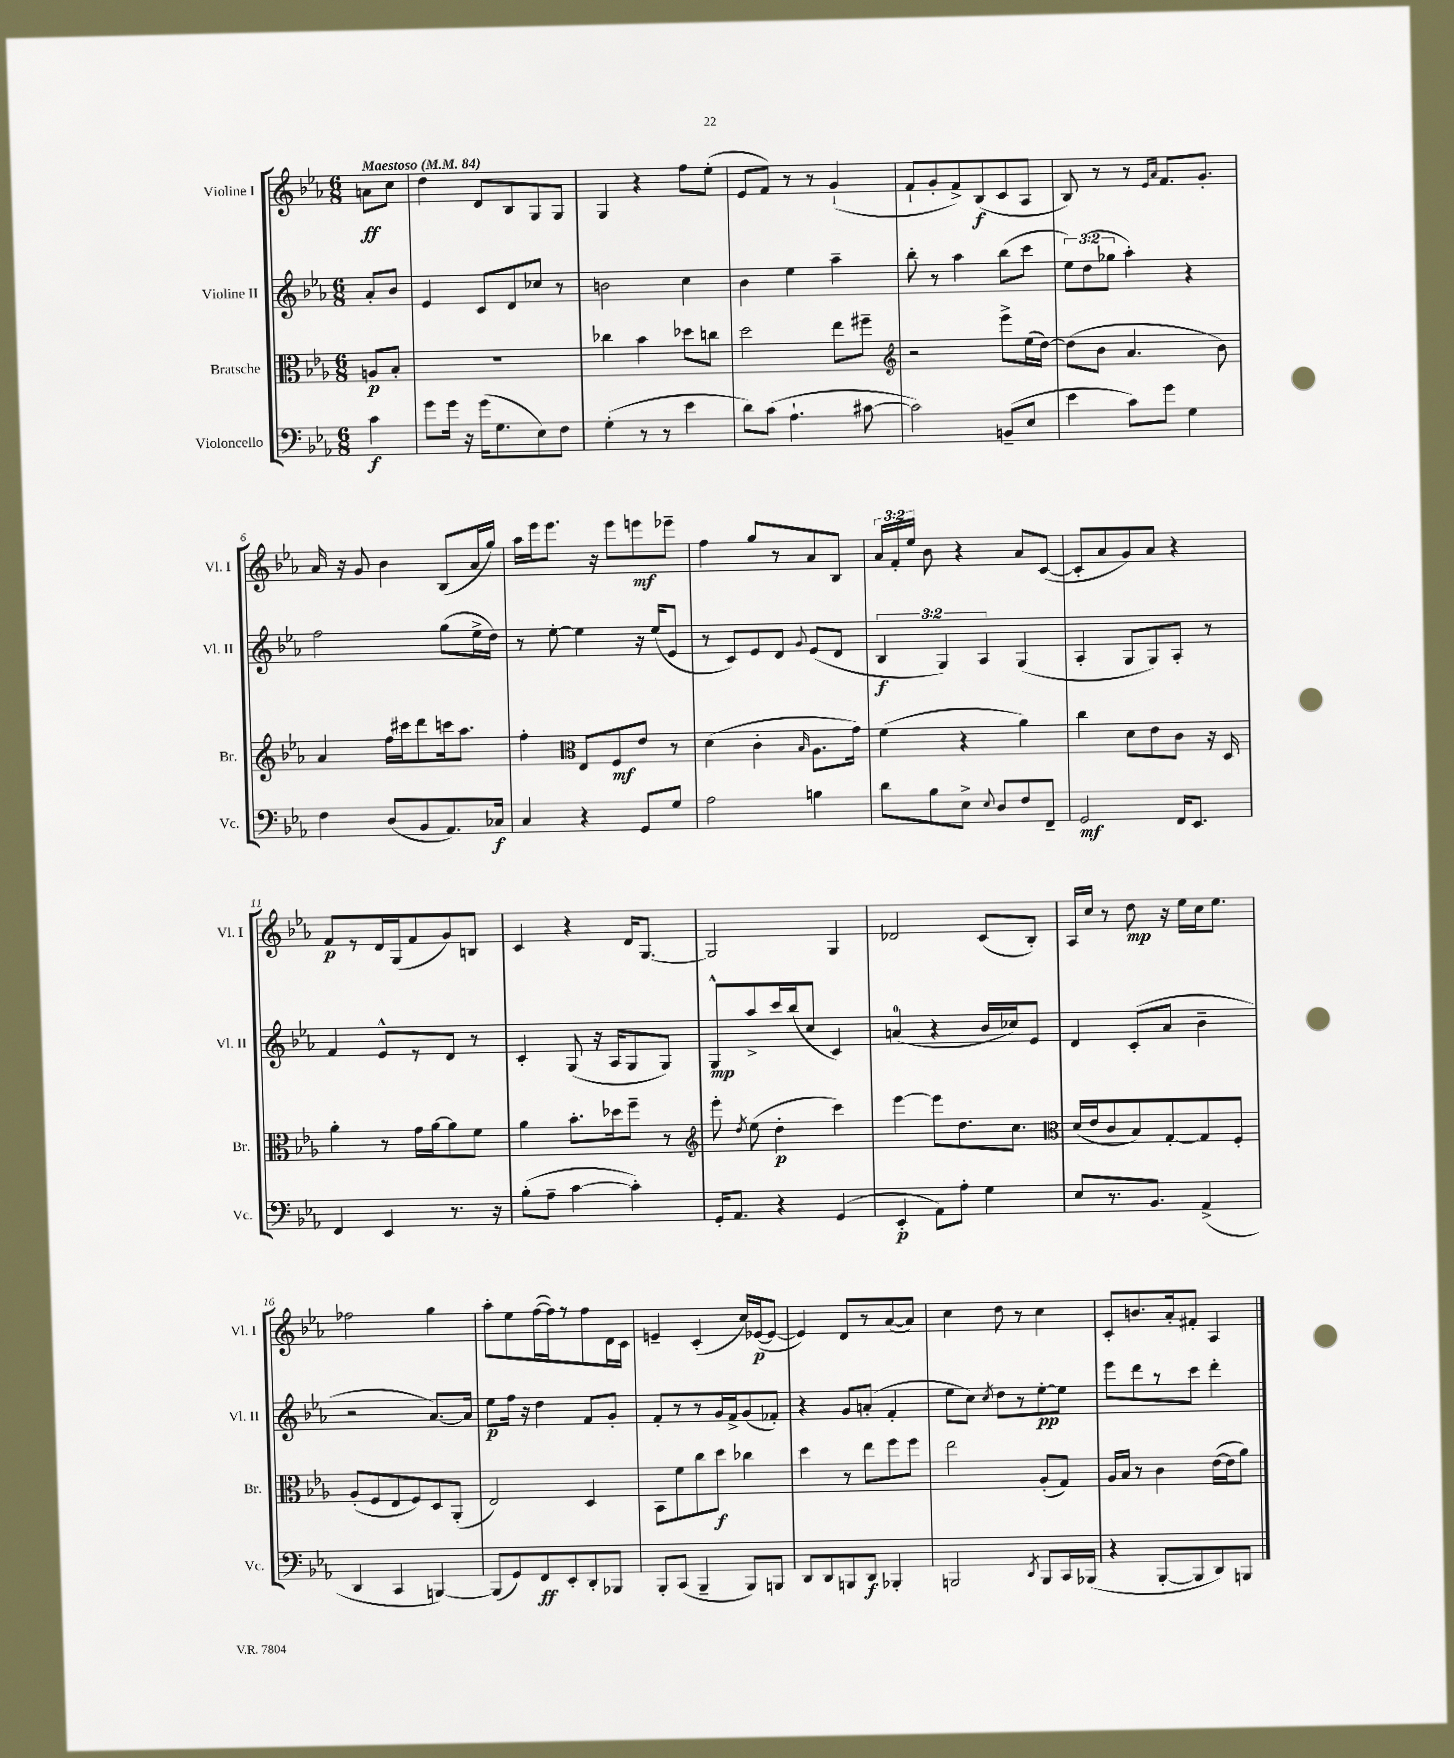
<<
\new StaffGroup <<
\new Staff = "s0" \with { instrumentName = "Violine I" shortInstrumentName = "Vl. I" } {
    \clef treble \key ees \major \numericTimeSignature \time 6/8 \override Staff.TupletNumber.text = #tuplet-number::calc-fraction-text \partial 4 \tempo "Maestoso" 4 = 84
    \autoBeamOff a'8[\ff c''8] |
    d''4 d'8[ bes8 g8 g8] |
    g4 r4 f''8[ ees''8]-.( |
    ees'8[ f'8]) r8 r8 g'4-!( |
    f'8[-! g'8-. f'8->) bes8\f( c'8 aes8] |
    bes8) r8 r8 \grace { ees'16[ aes'16] } f'8.[ g'8.]-. |
    aes'16 r16 g'8 bes'4 bes8[( aes'16 g''16]) |
    aes''16[ ees'''16 ees'''8.] r16 ees'''8[ e'''8\mf ees'''8]-- |
    f''4 g''8[ r8 aes'8 bes8] |
    \tuplet 3/2 { aes'16[ f'16-. ees''16] } bes'8 r4 aes'8[ c'8]~( |
    c'8[-. aes'8 g'8) aes'8] r4 |
    f'8[\p r8 d'16 g16( f'8 g'8) b8] |
    c'4 r4 d'16[ g8.]~ |
    g2 g4 |
    des'2 c'8[( bes8]-.) |
    aes16[ c''16] r8 d''8\mp r16 ees''16[ c''16 ees''8.] |
    fes''2 g''4 |
    aes''8[-. ees''8 f''16~( f''16) r8 f''8 d'16 c'16] |
    e'4-- c'4-.( c''16[) ees'16~\p( ees'8]~ |
    ees'4) d'8[ r8 aes'8~( aes'8]) |
    c''4 d''8 r8 c''4 |
    c'8[-. b'8. aes'16-. fis'8]-. aes4 \bar "|." |
}
\new Staff = "s1" \with { instrumentName = "Violine II" shortInstrumentName = "Vl. II" } {
    \clef treble \key ees \major \numericTimeSignature \time 6/8 \override Staff.TupletNumber.text = #tuplet-number::calc-fraction-text \partial 4
    \autoBeamOff aes'8[-. bes'8] |
    ees'4 c'8[ d'8 ces''8] r8 |
    b'2 c''4 |
    bes'4 ees''4 aes''4-- |
    bes''8-. r8 aes''4 bes''8[( c'''8] |
    \tuplet 3/2 { ees''8[) d''8( ges''8] } aes''4-.) r4 |
    f''2 g''8[( ees''16-> d''16]) |
    r8 ees''8~-. ees''4 r16 ees''16[( ees'8] |
    r8 c'8[) ees'8 d'8] \appoggiatura { g'8 } ees'8[( d'8] |
    \tuplet 3/2 { bes4\f g4) aes4 } g4( |
    aes4-. g8[ g8) aes8]-. r8 |
    f'4 ees'8[-^ r8 d'8] r8 |
    c'4-. g8( r16 aes16[ g8 g8]) |
    g8[-^\mp aes''8-> c'''16 bes''16( c''8] c'4) |
    a'4-0( r4 bes'16[ ces''16) ees'8] |
    d'4 c'8[-.( aes'8] bes'4-- |
    r2 aes'8.[~) aes'16] |
    ees''8[\p f''16] r16 d''4 f'8[ g'8]-. |
    f'8[-. r8 r8 g'16 f'16-> g'8( fes'8]-.) |
    r4 g'8[ a'8]-.( f'4-. |
    ees''8[ c''8]) \acciaccatura { c''8 } d''8[ r8 ees''8~-.\pp ees''8] |
    ees'''8[ d'''8 r8 c'''8] d'''4-. \bar "|." |
}
\new Staff = "s2" \with { instrumentName = "Bratsche" shortInstrumentName = "Br." } {
    \clef alto \key ees \major \numericTimeSignature \time 6/8 \partial 4
    \autoBeamOff a8[\p bes8]-. |
    R2. |
    ces''4 bes'4 des''8[ c''8] |
    d''2 ees''8[ fis''8]-- |
    \clef treble r2 ees'''8[-> ees''16( d''16]~) |
    d''8[( bes'8] aes'4. bes'8) |
    aes'4 f''16[ cis'''16 d'''8 c'''16 aes''8.] |
    f''4-. \clef alto ees8[ f8\mf ees'8] r8 |
    d'4( c'4-. \grace { bes16 } aes8.[ g'16]) |
    f'4( r4 aes'4) |
    c''4 d'8[ ees'8 c'8] r16 d16 |
    aes'4-. r8 g'16[ aes'16~ aes'8 f'8] |
    aes'4 bes'8.[-. des''16 f''8]-- r8 |
    \clef treble ees'''8-. \acciaccatura { d''8 } ees''8( d''4-.\p c'''4) |
    ees'''4~ ees'''8[ d''8. c''8.] |
    \clef alto d'16[( ees'16 c'8 bes8) g8~-. g8 f8]-. |
    aes8[-.( f8 ees8 f8) d8 aes,8]-.( |
    ees2) d4 |
    bes,8[ f'8 c''8 d''8]\f ces''4 |
    d''4 r8 ees''8[ f''8 f''8] |
    ees''2 aes8[-.( g8]) |
    aes16[ bes16] r8 c'4 ees'16[~( ees'16 aes'8]) \bar "|." |
}
\new Staff = "s3" \with { instrumentName = "Violoncello" shortInstrumentName = "Vc." } {
    \clef bass \key ees \major \numericTimeSignature \time 6/8 \partial 4
    \autoBeamOff c'4\f |
    g'8[ g'16] r16 g'16[( g8. ees8) f8] |
    g4-.( r8 r8 ees'4 |
    d'8[) c'8]( aes4.-! cis'8~ |
    cis'2) b,8[--( ees8] |
    ees'4 c'8[) g'8] g4 |
    f4 d8[( bes,8 aes,8.) ces16]\f |
    c4 r4 g,8[ g8] |
    aes2 b4 |
    d'8[ bes8 ees8]-> \appoggiatura { ees8 } d8[ f8 f,8]-- |
    g,2\mf f,16[ ees,8.] |
    f,4 ees,4 r8. r16 |
    bes8[-.( aes8]-- c'4~ c'4-.) |
    g,16[-. aes,8.] r4 g,4( |
    ees,4-.\p aes,8[) aes8]-. g4 |
    ees8[ r8. bes,8.] aes,4->( |
    d,4 c,4 b,,4~) |
    b,,8[( g,8) f,8\ff ees,8-. d,8-. bes,,8] |
    bes,,8[-. c,8]( bes,,4-- bes,,8[) b,,8] |
    d,8[ d,8 b,,8 d,8]\f bes,,4-. |
    b,,2 \acciaccatura { d,8 } b,,8[ c,16 bes,,16]( |
    r4 bes,,8[~-. bes,,8 d,8) b,,8] \bar "|." |
}
>>
>>
